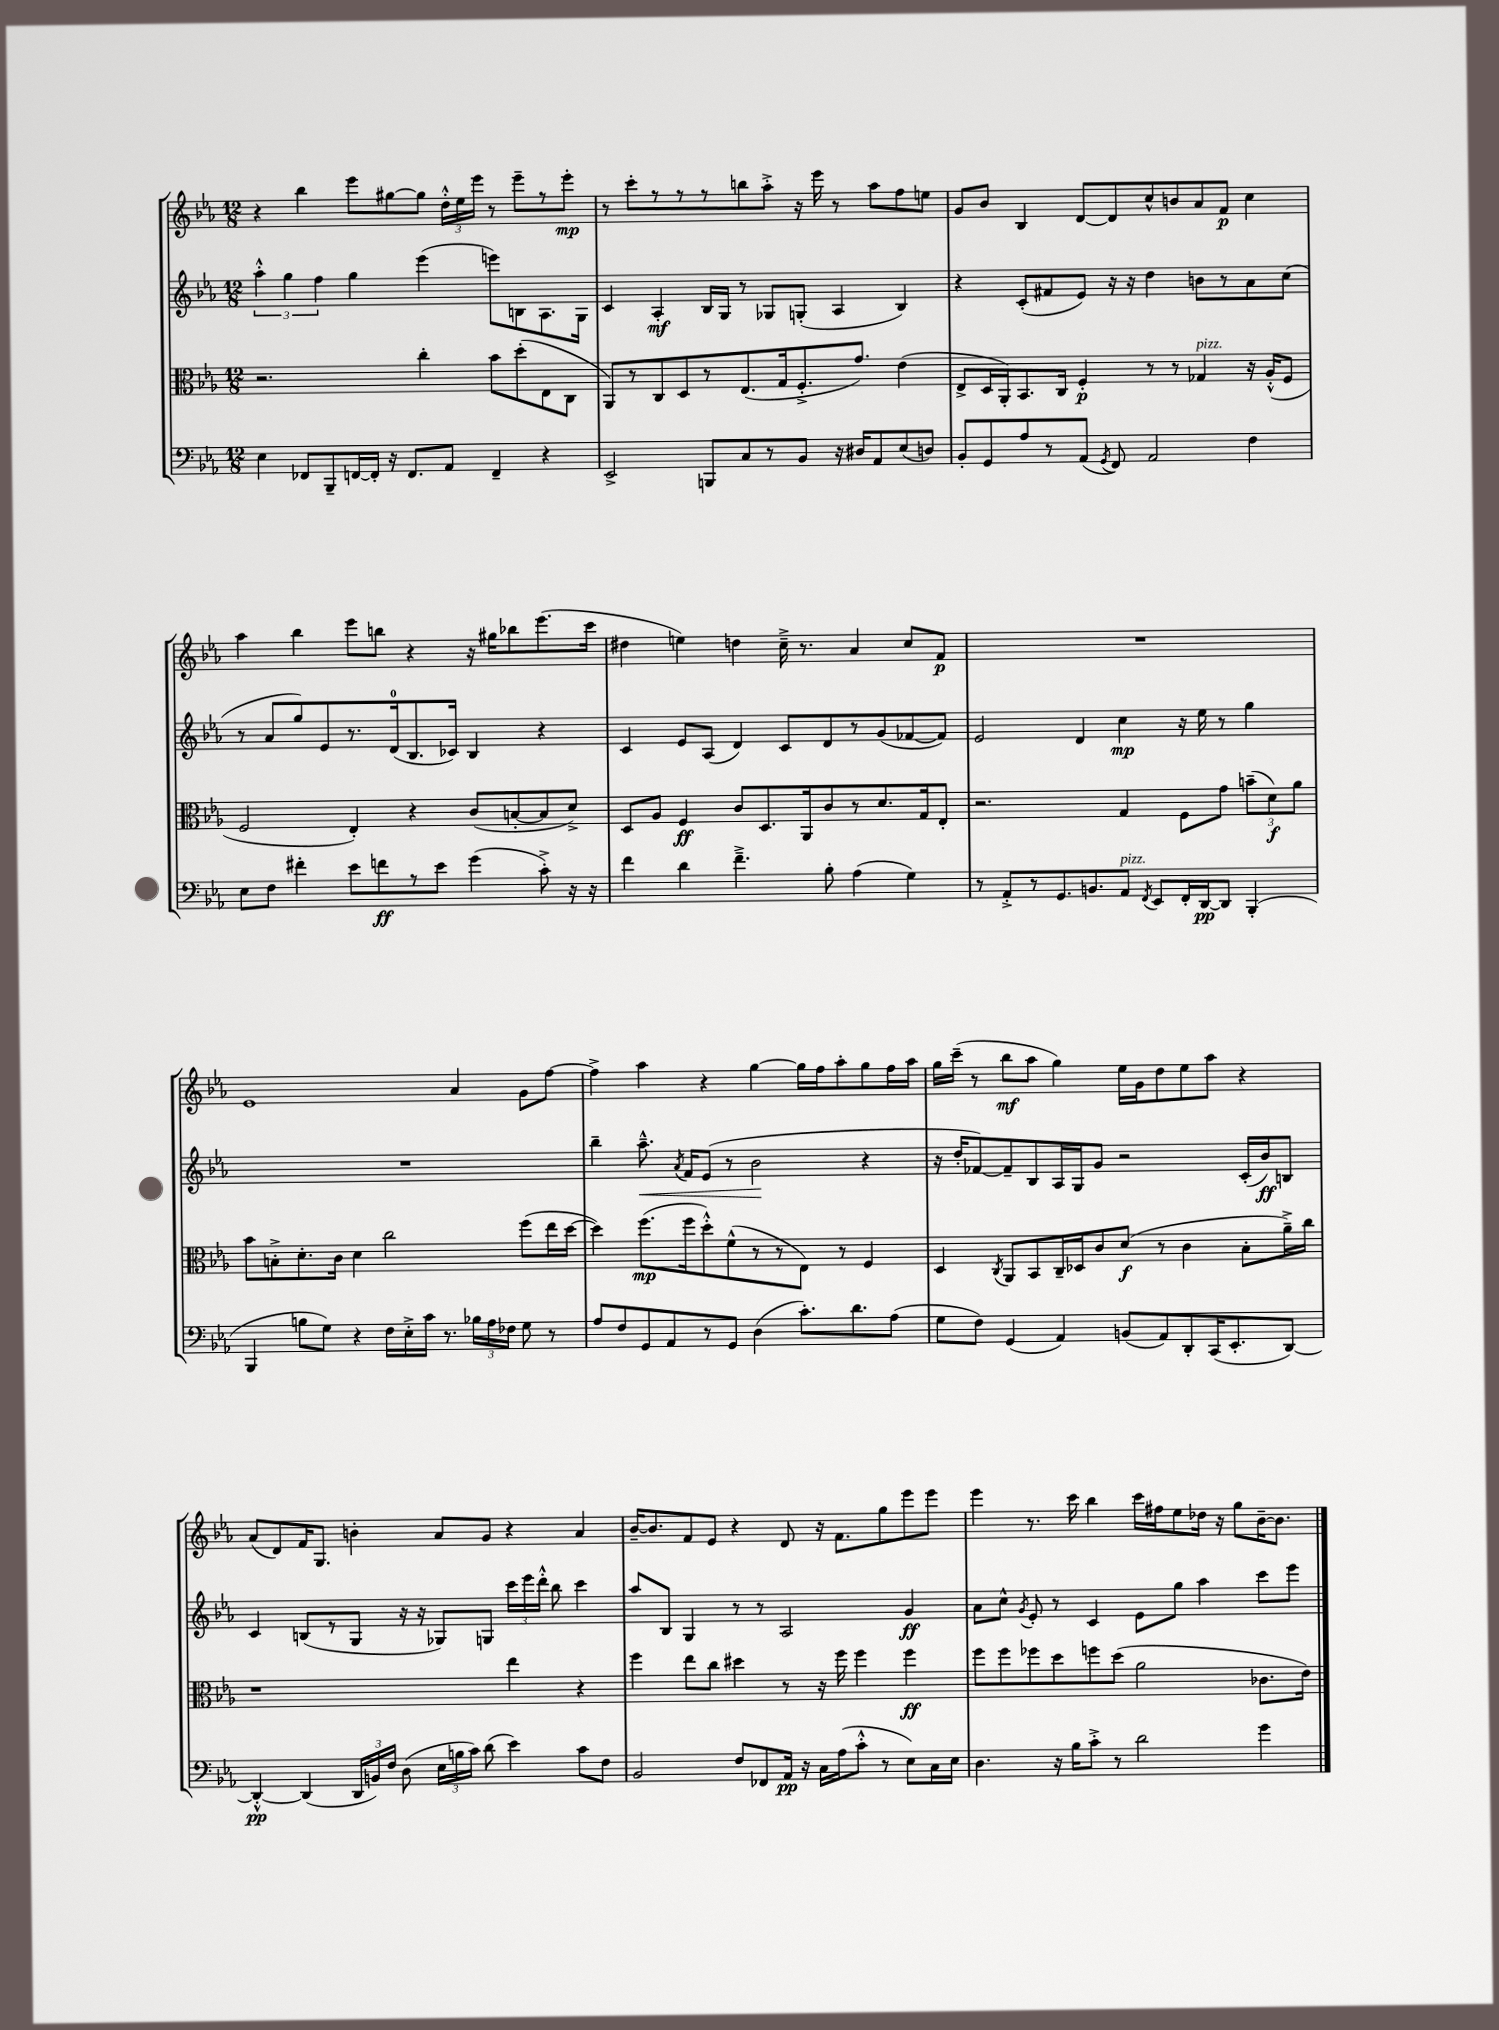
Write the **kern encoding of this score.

**kern	**dynam	**kern	**dynam	**kern	**dynam	**kern	**dynam
*part4	*part4	*part3	*part3	*part2	*part2	*part1	*part1
*staff4	*staff4	*staff3	*staff3	*staff2	*staff2	*staff1	*staff1
*clefF4	*	*clefC3	*	*clefG2	*	*clefG2	*
*k[b-e-a-]	*	*k[b-e-a-]	*	*k[b-e-a-]	*	*k[b-e-a-]	*
*M12/8	*	*M12/8	*	*M12/8	*	*M12/8	*
=124	=124	=124	=124	=124	=124	=124	=124
4E-\	.	2.r	.	6aa-'^^\	.	4r	.
.	.	.	.	6gg\	.	.	.
8FF-X/L	.	.	.	.	.	4bb-\	.
.	.	.	.	6ff\	.	.	.
8BBB-~/	.	.	.	.	.	.	.
[16FFn/L	.	.	.	4gg\	.	8eee-\L	.
16FF'/JJ]	.	.	.	.	.	.	.
16r	.	.	.	.	.	[8gg#X\	.
8.FF/L	.	.	.	.	.	.	.
.	.	4cc'\	.	(4eee-\	.	8gg#\J]	.
8AA-/J	.	.	.	.	.	24dd'^^\LL	.
.	.	.	.	.	.	24ee-\	.
.	.	.	.	.	.	24eee-\JJ	.
4FF~/	.	8b-\L	.	8eeen\L)	.	8r	.
.	.	(8dd'\	.	8Bn\	.	8eee-~\L	.
4r	.	8E-\	.	8.A-\	.	8r	.
.	.	8C\J	.	.	.	8eee-'\J	mp
.	.	.	.	16G\Jk	.	.	.
=125	=125	=125	=125	=125	=125	=125	=125
2EE-^/	.	8AA-/L)	.	4c/	.	8r	.
.	.	8r	.	.	.	8ccc'\L	.
.	.	8C/	.	4A-'/	mf	8r	.
.	.	8D/	.	.	.	8r	.
8BBBn/L	.	8r	.	16B-/LL	.	8r	.
.	.	.	.	16G/JJ	.	.	.
8C/	.	(8.E-/	.	8r	.	8bbn\	.
8r	.	.	.	8G-X/L	.	8aa-'^\J	.
.	.	16G/k	.	.	.	.	.
8BB-/J	.	8.F'^/	.	(8Gn'/J	.	16r	.
.	.	.	.	.	.	16eee-\	.
16r	.	.	.	4A-/	.	8r	.
16D#X/KL	.	8.g/J)	.	.	.	.	.
8AA-/	.	.	.	.	.	8aa-\L	.
(8E-/	.	(4e-\	.	4B-/)	.	8ff\	.
8Dn/J)	.	.	.	.	.	8een\J	.
=126	=126	=126	=126	=126	=126	=126	=126
8BB-'/L	.	8E-^/L	.	4r	.	8g/L	.
8GG/	.	16D/L	.	.	.	8b-/J	.
.	.	16AA-'/J)	.	.	.	.	.
8A-/	.	8.BB-/	.	(8c'/L	.	4B-/	.
8r	.	.	.	8f#X/	.	.	.
.	.	16C/Jk	.	.	.	.	.
(8AA-/J	.	4F'/	p	8e-/J)	.	[8d/L	.
8qGG/	.	.	.	.	.	.	.
8FF/)	.	.	.	16r	.	8d/]	.
.	.	.	.	16r	.	.	.
2AA-/	.	8r	.	4dd\	.	8cc^^/	.
.	.	8r	.	.	.	8bn/	.
!	!	!LO:TX:a:i:t=pizz.	!	!	!	!	!
.	.	4G-X/	.	8bn\L	.	8a-/	.
.	.	.	.	8r	.	8f/J	p
4F\	.	16r	.	8a-\	.	4cc\	.
.	.	(16A-'^^/KL	.	.	.	.	.
.	.	8F/J	.	(8cc\J	.	.	.
!!LO:LB:g=z
=127	=127	=127	=127	=127	=127	=127	=127
8E-\L	.	2F/	.	8r	.	4aa-\	.
8F\J	.	.	.	8a-/L	.	.	.
4f#X'\	.	.	.	8gg/)	.	4bb-\	.
.	.	.	.	8e-/	.	.	.
8e-\L	.	4E-'/)	.	8.r	.	8eee-\L	.
8fn\	ff	.	.	.	.	8bbn\J	.
.	.	.	.	(16d/k	.	.	.
8r	.	4r	.	8.B-/	.	4r	.
8e-\J	.	.	.	.	.	.	.
.	.	.	.	16c-X/Jk)	.	.	.
(4g\	.	(8c/L	.	4B-/	.	16r	.
.	.	.	.	.	.	16gg#X\KL	.
.	.	[8Bn'/	.	.	.	8bb-X\	.
8c'^\)	.	8B/]	.	4r	.	(8.eee-\	.
16r	.	8d^/J)	.	.	.	.	.
16r	.	.	.	.	.	16ccc\Jk	.
=128	=128	=128	=128	=128	=128	=128	=128
4f\	.	8D/L	.	4c/	.	4dd#X\	.
.	.	8A-/J	.	.	.	.	.
4d\	.	4F/	ff	8e-/L	.	4een\)	.
.	.	.	.	(8A-/J	.	.	.
4.f~^\	.	8c/L	.	4d/)	.	4ddn\	.
.	.	8.D/	.	.	.	.	.
.	.	.	.	8c/L	.	16cc~^\	.
.	.	16AA-/k	.	.	.	8.r	.
8B-'\	.	8c/	.	8d/	.	.	.
(4A-\	.	8r	.	8r	.	4a-/	.
.	.	8.d/	.	(8g/	.	.	.
4G\)	.	.	.	[8f-X/	.	8cc/L	.
.	.	16G/k	.	.	.	.	.
.	.	8E-'/J	.	8f-/J])	.	8f/J	p
=129	=129	=129	=129	=129	=129	=129	=129
8r	.	2.r	.	2e-/	.	1.r	.
8AA-'^/L	.	.	.	.	.	.	.
8r	.	.	.	.	.	.	.
8.GG/	.	.	.	.	.	.	.
.	.	.	.	4d/	.	.	.
8.BBn/	.	.	.	.	.	.	.
!LO:TX:a:i:t=pizz.	!	!	!	!	!	!	!
8AA-/J	.	4G/	.	4cc\	mp	.	.
8qFF/	.	.	.	.	.	.	.
8EE-/L	.	.	.	.	.	.	.
16FF'/L	.	8F\L	.	16r	.	.	.
[16DD/J	pp	.	.	16ee-\	.	.	.
8DD/J]	.	8g\J	.	8r	.	.	.
(4BBB-'/	.	(12bn~\L	.	4gg\	.	.	.
.	.	12d\)	f	.	.	.	.
.	.	12a-\J	.	.	.	.	.
!!LO:LB:g=z
=130	=130	=130	=130	=130	=130	=130	=130
4BBB-/	.	8b-\L	.	1.r	.	1e-	.
.	.	8Bn'^\	.	.	.	.	.
8Bn\L	.	8.d'\	.	.	.	.	.
8G\J)	.	.	.	.	.	.	.
.	.	16c\Jk	.	.	.	.	.
4r	.	4d\	.	.	.	.	.
16F\LL	.	2cc\	.	.	.	.	.
16E-'^\	.	.	.	.	.	.	.
16c\JJ	.	.	.	.	.	.	.
8.r	.	.	.	.	.	.	.
.	.	.	.	.	.	4a-/	.
24B-X\LL	.	.	.	.	.	.	.
24A-\	.	.	.	.	.	.	.
24F-X\JJ	.	.	.	.	.	.	.
8G\	.	(8ff\L	.	.	.	8g\L	.
8r	.	16ee-\L	.	.	.	[8ff\J	.
.	.	[16dd\JJ	.	.	.	.	.
=131	=131	=131	=131	=131	=131	=131	=131
8A-/L	.	4dd\])	.	4bb-~\	.	4ff^\]	.
8F/	.	.	.	.	.	.	.
!	!	!	!	!	!LO:HP:b	!	!
8GG/	.	(8.ff\L	mp	8.aa-~^^\	<	4aa-\	.
8AA-/	.	.	.	.	.	.	.
.	.	.	.	8qa-/	.	.	.
.	.	16ff\k	.	16f/KL	.	.	.
8r	.	8dd'^^\)	.	(8e-/J	.	4r	.
8GG/J	.	(8f^^\	.	8r	.	.	.
(4D\	.	8r	.	2b-\	.	[4gg\	.
.	.	8r	.	.	.	.	.
8.c'\L)	.	8E-\J)	.	.	.	16gg\LL]	.
.	.	.	.	.	.	16ff\J	.
.	.	8r	.	.	.	8aa-'\	.
8.d\	.	.	.	.	.	.	.
.	.	4F/	.	4r	[	8gg\	.
(8A-\J	.	.	.	.	.	16ff\L	.
.	.	.	.	.	.	16aa-\JJ	.
=132	=132	=132	=132	=132	=132	=132	=132
8G\L	.	4D/	.	16r	.	16gg\LL	.
.	.	.	.	16dd'/KL	.	(16ccc~\JJ	.
8F\J)	.	.	.	[8f-X/)	.	8r	.
.	.	8qC/	.	.	.	.	.
(4GG/	.	8AA-/L	.	8f-~/]	.	8bb-\L	mf
.	.	8BB-/	.	8B-/	.	8aa-\J	.
4AA-/)	.	16C~/L	.	16A-/L	.	4gg\)	.
.	.	16D-X/J	.	16G/J	.	.	.
.	.	8c/	.	8g/J	.	.	.
(8BBn/L	.	(8d/J	f	2r	.	16ee-\LL	.
.	.	.	.	.	.	16g\J	.
8AA-/)	.	8r	.	.	.	8dd\	.
8DD'/	.	4c\	.	.	.	8ee-\	.
(16CC/K	.	.	.	.	.	8aa-\J	.
8.EE-'/	.	.	.	.	.	.	.
.	.	8B-'\L	.	(16c'/LL	.	4r	.
.	.	.	.	16b-/J)	ff	.	.
[8DD/J)	.	16a-~^\L)	.	8Bn/J	.	.	.
.	.	16cc\JJ	.	.	.	.	.
!!LO:LB:g=z
=133	=133	=133	=133	=133	=133	=133	=133
4DD'^^/_	pp	1r	.	4c/	.	(8a-/L	.
.	.	.	.	.	.	8d/)	.
(4DD/]	.	.	.	(8Bn/L	.	16f/K	.
.	.	.	.	.	.	8.G/J	.
.	.	.	.	8r	.	.	.
24DD/LL	.	.	.	8G/J	.	4bn'\	.
24BBn/)	.	.	.	.	.	.	.
24F/JJ	.	.	.	.	.	.	.
(8D\	.	.	.	16r	.	.	.
.	.	.	.	16r	.	.	.
24E-\LL	.	.	.	8G-X/L)	.	8a-/L	.
24Bn\	.	.	.	.	.	.	.
24c\JJ)	.	.	.	.	.	.	.
(8d\	.	.	.	8Gn/J	.	8g/J	.
4e-\)	.	4ee-\	.	24ccc\LL	.	4r	.
.	.	.	.	24eee-\	.	.	.
.	.	.	.	24ddd'^^\JJ	.	.	.
.	.	.	.	8bb-\	.	.	.
8c\L	.	4r	.	4ccc\	.	4a-/	.
8F\J	.	.	.	.	.	.	.
=134	=134	=134	=134	=134	=134	=134	=134
2BB-/	.	4ff\	.	8aa-/L	.	[16b-~/KL	.
.	.	.	.	.	.	8.b-/]	.
.	.	.	.	8B-/J	.	.	.
.	.	8ee-\L	.	4G/	.	8f/	.
.	.	8cc\J	.	.	.	8e-/J	.
8F/L	.	4dd#X\	.	8r	.	4r	.
8FF-X/	.	.	.	8r	.	.	.
16AA-/Jk	pp	8r	.	2A-/	.	8d/	.
16r	.	.	.	.	.	.	.
16C\LL	.	16r	.	.	.	16r	.
(16A-\J	.	16ff\	.	.	.	8.f\L	.
8c'^^\J	.	4ff\	.	.	.	.	.
8r	.	.	.	.	.	8gg\	.
8E-\L)	.	4ff\	ff	4g/	ff	8eee-\	.
16C\L	.	.	.	.	.	8eee-\J	.
16E-\JJ	.	.	.	.	.	.	.
=135	=135	=135	=135	=135	=135	=135	=135
4.D\	.	8ff\L	.	8a-\L	.	4eee-\	.
.	.	8ff\	.	8cc^^\J	.	.	.
.	.	.	.	8qg/	.	.	.
.	.	8ff-X\	.	8e-'/	.	8.r	.
16r	.	8dd\	.	8r	.	.	.
16B-\KL	.	.	.	.	.	16ccc\	.
8c'^\J	.	8ffn\	.	4c/	.	4bb-\	.
8r	.	(8dd\J	.	.	.	.	.
2d\	.	2a-\	.	8e-\L	.	16ccc\LL	.
.	.	.	.	.	.	16ff#X\J	.
.	.	.	.	8gg\J	.	8ee-\	.
.	.	.	.	4aa-\	.	16dd-X\Jk	.
.	.	.	.	.	.	16r	.
.	.	.	.	.	.	8gg\L	.
4g\	.	8.c-X\L	.	8ccc\L	.	[16b-~\K	.
.	.	.	.	.	.	8.b-\J]	.
.	.	.	.	8eee-\J	.	.	.
.	.	16e-\Jk)	.	.	.	.	.
==	==	==	==	==	==	==	==
*-	*-	*-	*-	*-	*-	*-	*-
